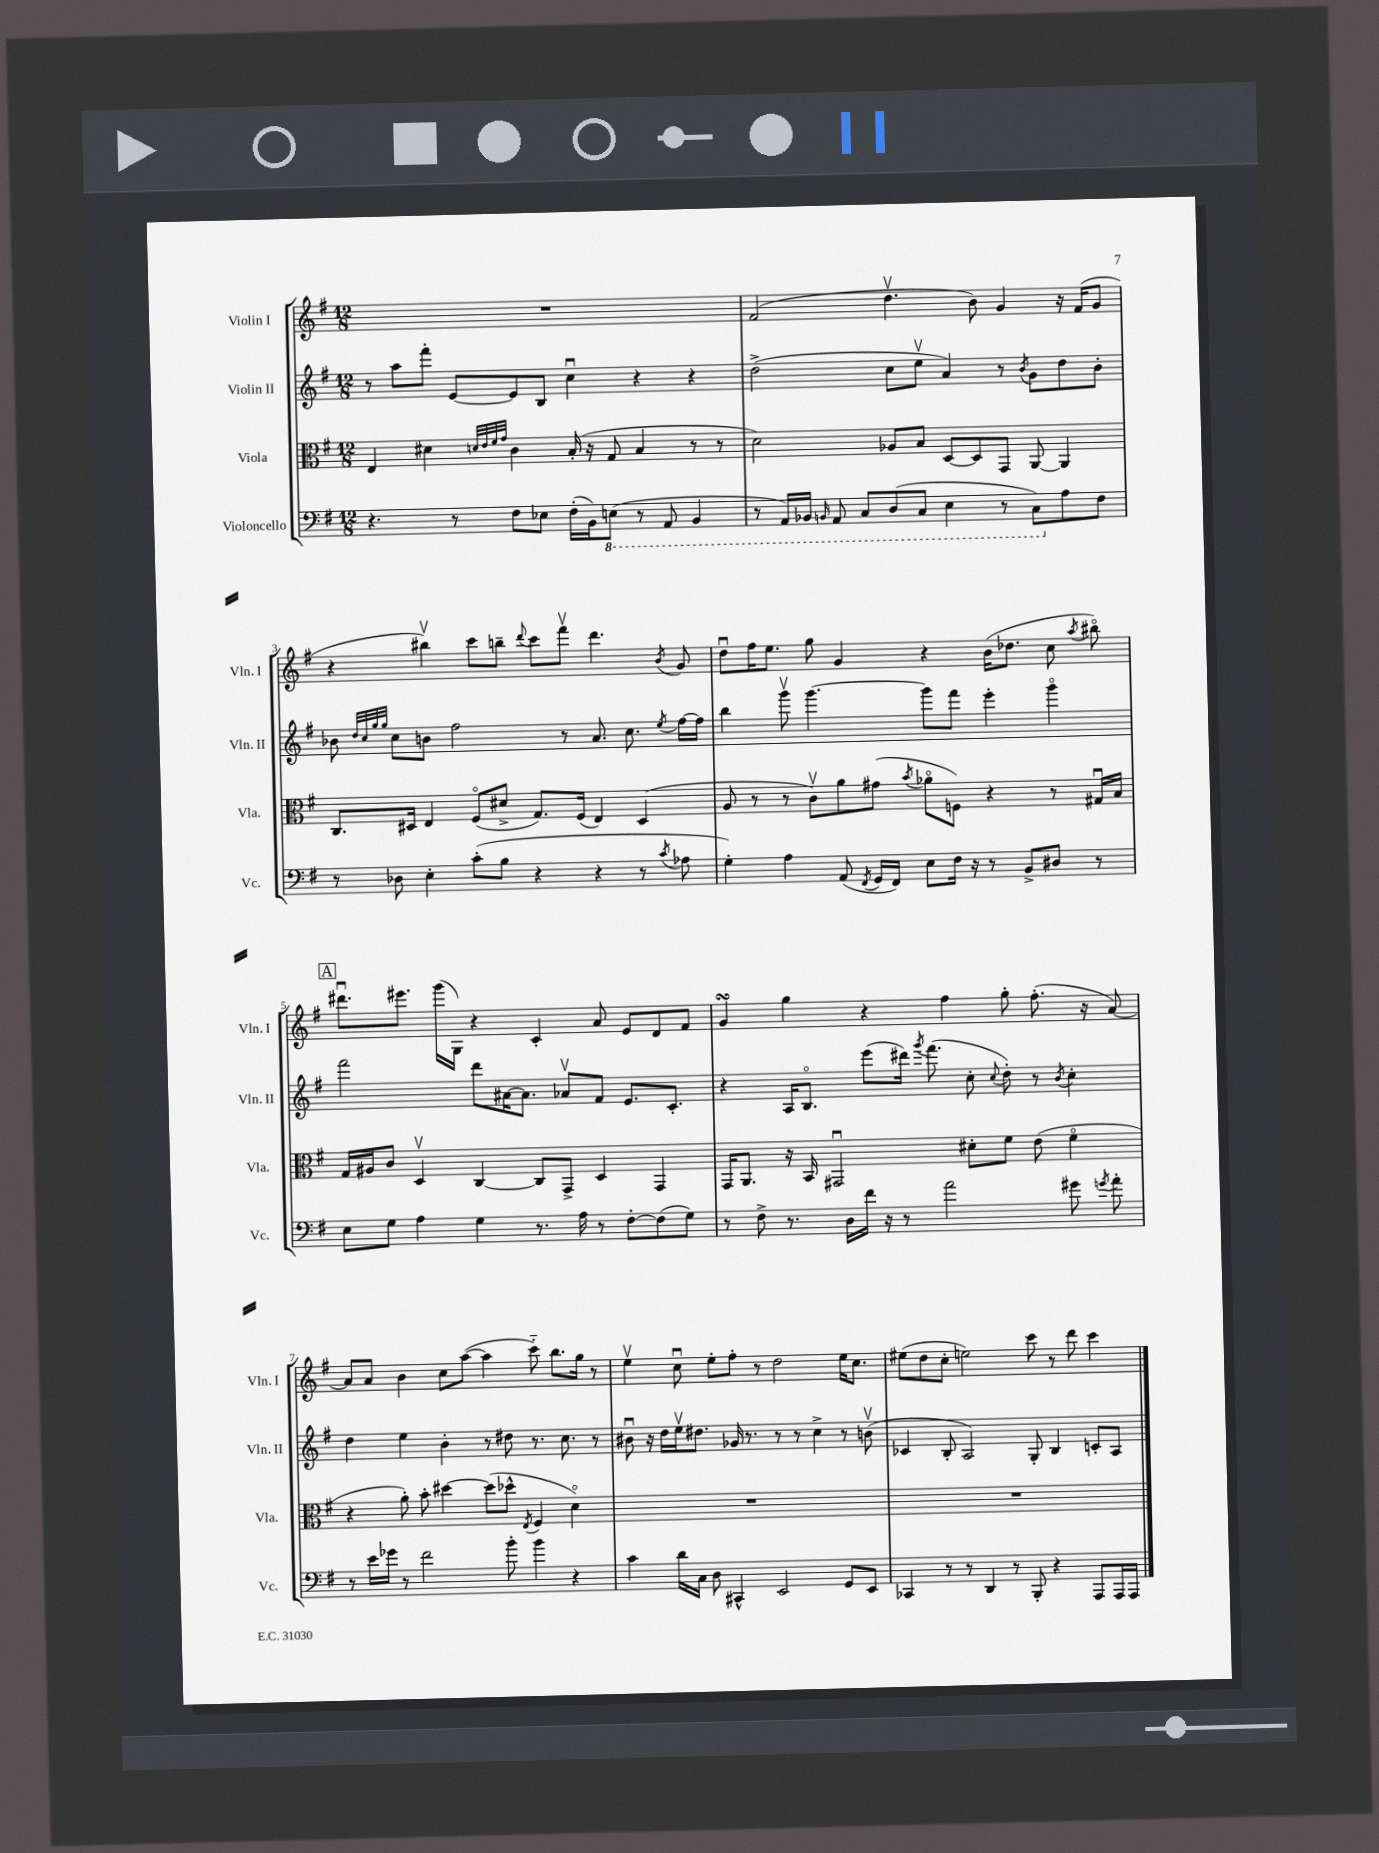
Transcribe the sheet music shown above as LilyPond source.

<<
\new StaffGroup <<
\new Staff = "s0" \with { instrumentName = "Violin I" shortInstrumentName = "Vln. I" } {
    \clef treble \key g \major \numericTimeSignature \time 12/8
    \autoBeamOff R1. |
    fis'2( d''4.\upbow b'8) g'4 r16 fis'16[( g'8] |
    r4 bis''4\upbow) c'''8[ b''8]-- \appoggiatura { d'''8 } c'''8[ fis'''8]\upbow d'''4. \acciaccatura { b'8 } g'8 |
    d''8[\downbow fis''16 e''8.] g''8 g'4 r4 b'16[( des''8.] c''8 \acciaccatura { a''8 } bis''8\flageolet) |
    \mark \markup { \box "A" } dis'''8.[\downbow eis'''8.] g'''16[( g16]) r4 c'4-. a'8 e'8[ d'8 fis'8] |
    g'4\turn g''4 r4 fis''4 g''8-. fis''8.-.( r16 a'8~) |
    a'8[ a'8] b'4 c''8[ a''8]~( a''4 c'''8-_) b''8.[ g''16] r8 |
    e''4\upbow c''8\downbow e''8[-. fis''8]-. r8 d''2 e''16[ c''8.] |
    eis''8[( d''8 c''8]-. e''2) c'''8 r8 d'''8 c'''4 \bar "|." |
}
\new Staff = "s1" \with { instrumentName = "Violin II" shortInstrumentName = "Vln. II" } {
    \clef treble \key g \major \numericTimeSignature \time 12/8
    \autoBeamOff r8 a''8[ fis'''8]-. e'8[~ e'8 b8] c''4\downbow r4 r4 |
    d''2->( c''8[ e''8]\upbow a'4) r8 \acciaccatura { b'8 } g'8[ d''8 b'8]-. |
    bes'8 \grace { d''32[ c''32 g''32 g''32] } c''8[ b'8] fis''2 r8 a'8. c''8. \acciaccatura { e''8 } fis''16[~ fis''16] |
    b''4 g'''8\upbow g'''4.~ g'''8[ fis'''8] e'''4-. g'''4\flageolet |
    \mark \markup { \box "A" } fis'''2 d'''8[ ais'16~ ais'8.] aes'8[\upbow fis'8] e'8.[ c'8.]-. |
    r4 a16[ b8.]\flageolet e'''8[( dis'''16]) \acciaccatura { g'''8 } fis'''8.( c''8-. \appoggiatura { c''8 } d''8-.) r8 \acciaccatura { b'8 } c''4-. |
    d''4 e''4 b'4-. r8 dis''8 r8. c''8. r8 |
    bis'8\downbow r16 d''16[ e''16\upbow dis''8.] ges'16 r8. r8 r8 c''4-> r8 b'8\upbow( |
    ces'4 b8-. a2) g8-. b4 c'8[-. a8] \bar "|." |
}
\new Staff = "s2" \with { instrumentName = "Viola" shortInstrumentName = "Vla." } {
    \clef alto \key g \major \numericTimeSignature \time 12/8
    \autoBeamOff e4 dis'4 \grace { d'32[ e'32 fis'32 g'32] } c'4 b16-.( r16 g8 b4 r8 r8 |
    d'2) aes8[ b8] d8[~ d8 g,8] a,8~ a,4 |
    c8.[ dis16] e4 fis8[\flageolet( dis'8]-> g8.[) fis16]( e4) dis4( |
    a8 r8 r8 c'8[\upbow) a'8 gis'8]( \acciaccatura { b'8 } aes'8[\flageolet f8]) r4 r8 gis16[\downbow b16] |
    \mark \markup { \box "A" } g16[ ais16 c'8] d4\upbow c4~ c8[ g,8]-> d4 g,4 |
    g,16[ a,8.] r16 b,16 gis,2\downbow dis'8[-. fis'8] e'8( fis'4\flageolet |
    r4 a'8-.) b'8-. dis''4~ dis''8[( des''8]-^ \acciaccatura { e8 } fis4 d'4\flageolet) |
    R1. |
    R1. \bar "|." |
}
\new Staff = "s3" \with { instrumentName = "Violoncello" shortInstrumentName = "Vc." } {
    \clef bass \key g \major \numericTimeSignature \time 12/8
    \autoBeamOff r4. r8 fis8[ ees8] fis16[-.( b,16) \ottava #-1 e,!8]( r8 a,,8 b,,4 |
    r8 a,,16[) bes,,16] \grace { b,,16 } a,,8 c,8[ d,8( c,8] e,4 r8 c,8[) \ottava #0 a8 fis8] |
    r8 des8 e4-. c'8[-.( b8] r4 r4 r8 \acciaccatura { c'8 } aes8 |
    g4-.) a4 a,8( \acciaccatura { fis,8 } g,16[ fis,16]) e8[ fis16] r16 r8 b,8[-> dis8] r8 |
    \mark \markup { \box "A" } e8[ g8] a4 g4 r8. a16 r8 fis8[~-. fis8( g8]) |
    r8 fis8-> r8. d16[ fis'16] r16 r8 a'2 gis'8 \acciaccatura { g'8 } a'8-. |
    r8 e'16[ ges'16] r8 fis'2 b'8-. b'4 r4 |
    c'4 d'16[ c16] d8 cis,4-^ e,2 g,8[ e,8] |
    ces,4 r8 r8 d,4 r8 b,,8-. r4 a,,8[ a,,16 a,,16] \bar "|." |
}
>>
>>
